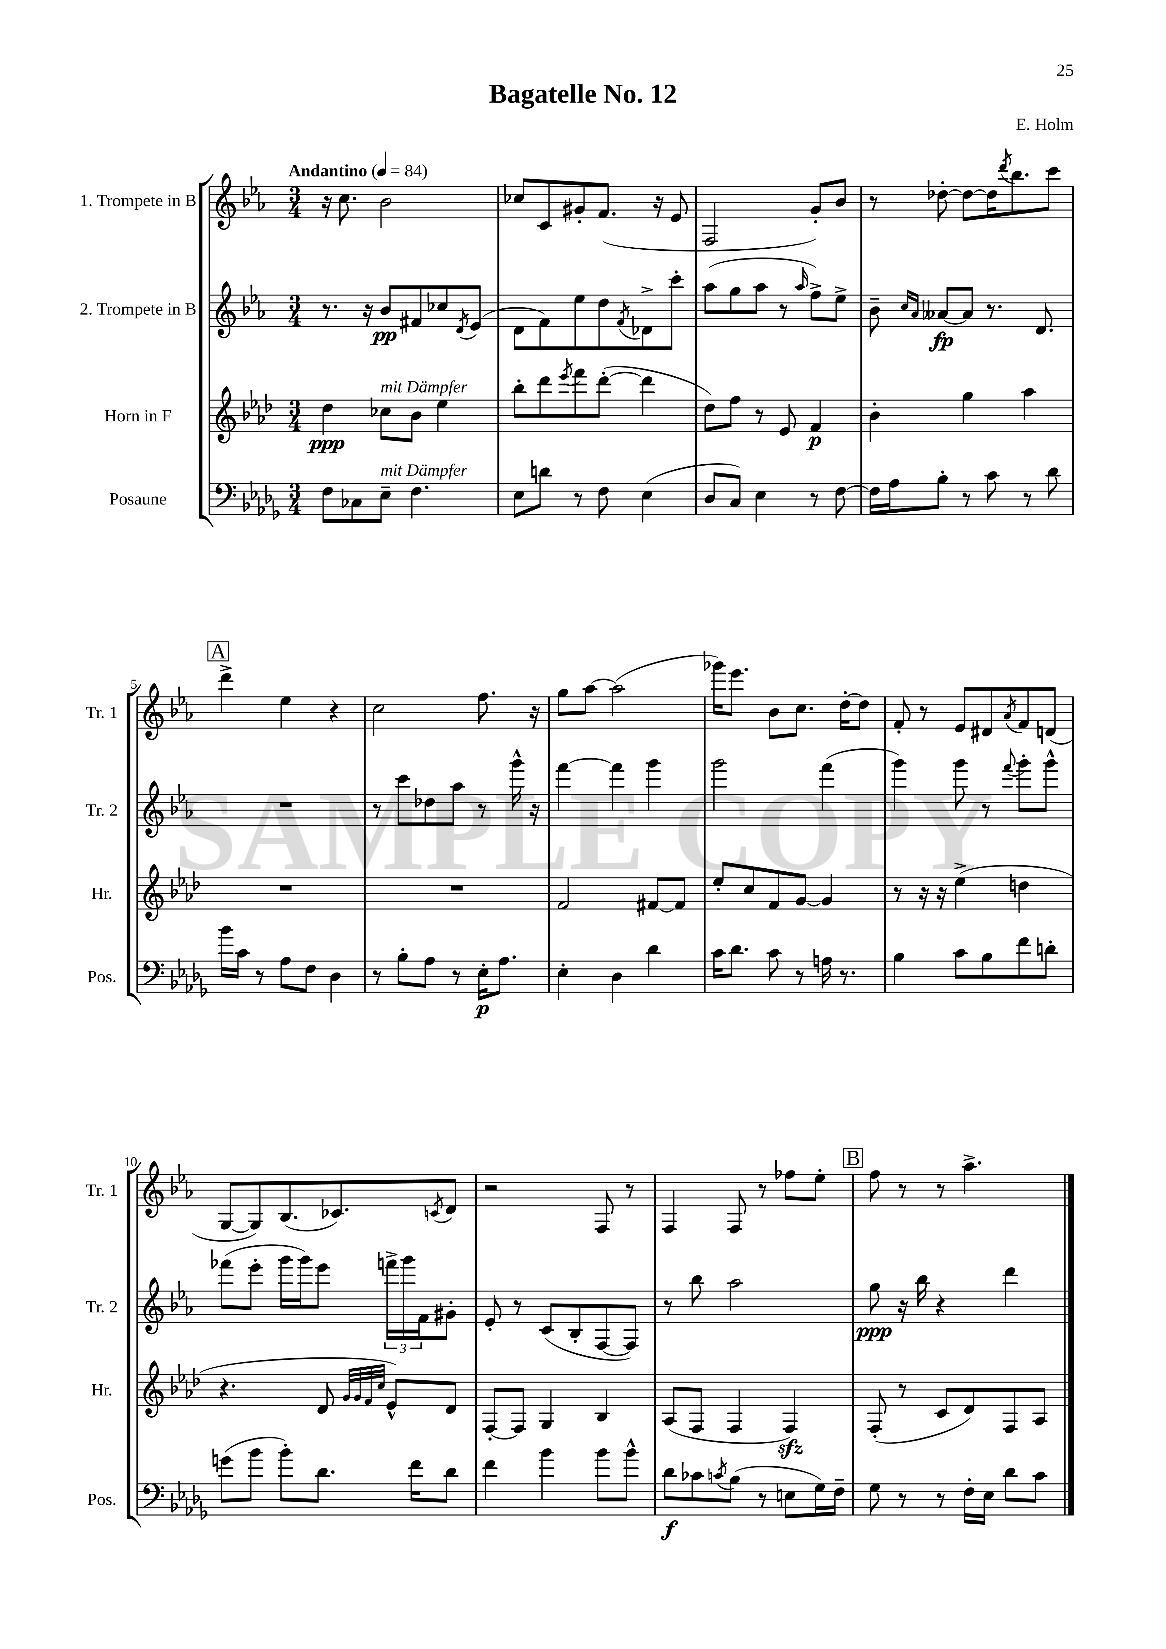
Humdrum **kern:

**kern	**dynam	**kern	**dynam	**kern	**dynam	**kern
*part4	*part4	*part3	*part3	*part2	*part2	*part1
*staff4	*staff4	*staff3	*staff3	*staff2	*staff2	*staff1
*I"Posaune	*	*I"Horn in F	*	*I"2. Trompete in B	*	*I"1. Trompete in B
*I'Pos.	*	*I'Hr.	*	*I'Tr. 2	*	*I'Tr. 1
*clefF4	*	*clefG2	*	*clefG2	*	*clefG2
*k[b-e-a-d-g-]	*	*k[b-e-a-d-]	*	*k[b-e-a-]	*	*k[b-e-a-]
*M3/4	*	*M3/4	*	*M3/4	*	*M3/4
*MM84	*	*MM84	*	*MM84	*	*MM84
=1	=1	=1	=1	=1	=1	=1
!	!	!	!	!	!	!LO:TX:a:B:t=Andantino
8F\L	.	4dd-\	ppp	8.r	.	16r
.	.	.	.	.	.	8.cc\
8C-X\	.	.	.	.	.	.
.	.	.	.	16r	.	.
!	!	!LO:TX:a:i:t=mit Dämpfer	!	!	!	!
!LO:TX:a:i:t=mit Dämpfer	!	!	!	!	!	!
8E-~\J	.	8cc-X\L	.	8b-/L	pp	2b-\
4.F\	.	8b-\J	.	8f#X/	.	.
.	.	4ee-\	.	8cc-X/	.	.
.	.	.	.	8qd/	.	.
.	.	.	.	(8e-/J	.	.
=2	=2	=2	=2	=2	=2	=2
8E-\L	.	8bb-'\L	.	8d\L	.	8cc-X/L
8dn\J	.	8ddd-\	.	8f\)	.	8c/
.	.	8qeee-/	.	.	.	.
8r	.	8fff\	.	8ee-\	.	8g#X'/
8F\	.	([8ddd-'\J	.	8dd\	.	(8.f/J
.	.	.	.	8qf/	.	.
(4E-\	.	4ddd-\]	.	8d-X^\	.	.
.	.	.	.	.	.	16r
.	.	.	.	8ccc'\J	.	8e-/
=3	=3	=3	=3	=3	=3	=3
8D-/L	.	8dd-\L)	.	(8aa-\L	.	2F/
8C/J)	.	8ff\J	.	8gg\	.	.
4E-\	.	8r	.	8aa-\J	.	.
.	.	8e-/	.	8r	.	.
.	.	.	.	16qqaa-/	.	.
8r	.	4f/	p	8ff^\L)	.	8g'/L)
[8F\	.	.	.	8ee-^\J	.	8b-/J
=4	=4	=4	=4	=4	=4	=4
16F\LL]	.	4b-'\	.	8b-~\	.	8r
16A-\J	.	.	.	.	.	.
.	.	.	.	16qqcc/LL	.	.
.	.	.	.	16qqa-/JJ	.	.
8B-'\J	.	.	.	[8a--X/L	fp	[8dd-X'\
8r	.	4gg\	.	8a--/J]	.	8dd-\L_
8c\	.	.	.	8.r	.	16dd-\K]
.	.	.	.	.	.	8qddd/
.	.	.	.	.	.	8.bb-\
8r	.	4aa-\	.	.	.	.
.	.	.	.	8.d/	.	.
8d-\	.	.	.	.	.	8ccc\J
!!LO:LB:g=z
!!LO:REH:place=s1:t=A
=5	=5	=5	=5	=5	=5	=5
16b-\LL	.	2.r	.	2.r	.	4ddd^\
16c\JJ	.	.	.	.	.	.
8r	.	.	.	.	.	.
8A-\L	.	.	.	.	.	4ee-\
8F\J	.	.	.	.	.	.
4D-\	.	.	.	.	.	4r
=6	=6	=6	=6	=6	=6	=6
8r	.	2.r	.	8r	.	2cc\
8B-'\L	.	.	.	8ccc\L	.	.
8A-\J	.	.	.	8dd-X\	.	.
8r	.	.	.	8aa-\J	.	.
16E-'\KL	p	.	.	8r	.	8.ff\
8.A-\J	.	.	.	.	.	.
.	.	.	.	16ggg^^\	.	.
.	.	.	.	16r	.	16r
=7	=7	=7	=7	=7	=7	=7
4E-'\	.	2f/	.	[4fff\	.	8gg\L
.	.	.	.	.	.	[8aa-\J
4D-\	.	.	.	4fff\]	.	(2aa-\]
4d-\	.	[8f#X/L	.	4ggg\	.	.
.	.	8f#/J]	.	.	.	.
=8	=8	=8	=8	=8	=8	=8
16c\KL	.	8ee-'/L	.	2ggg\	.	16ggg-X\KL)
8.d-\J	.	.	.	.	.	8.eee-\J
.	.	8cc/	.	.	.	.
8c\	.	8f/	.	.	.	8b-\L
8r	.	[8g/J	.	.	.	8.cc\J
16An\	.	4g/]	.	(4fff\	.	.
8.r	.	.	.	.	.	[16dd'\KL
.	.	.	.	.	.	8dd\J]
=9	=9	=9	=9	=9	=9	=9
4B-\	.	8r	.	4ggg\)	.	8f'/
.	.	16r	.	.	.	8r
.	.	16r	.	.	.	.
8c\L	.	(4ee-^\	.	8ggg\	.	8e-/L
8B-\	.	.	.	8r	.	8d#X/
.	.	.	.	8qqfff/	.	8qa-/
8f\	.	4ddn\	.	8ggg'\L	.	8f/
8dn'\J	.	.	.	8ggg^^\J	.	(8dn/J
!!LO:LB:g=z
=10	=10	=10	=10	=10	=10	=10
(8gn\L	.	4.r	.	(8fff-X\L	.	[8G/L
8b-\J	.	.	.	8eee-'\J	.	8G/])
8b-'\L)	.	.	.	16ggg\LL	.	(8.B-/
.	.	.	.	16ggg\J)	.	.
8.d-\J	.	8d-/	.	8eee-\J	.	.
.	.	.	.	.	.	8.c-X/)
.	.	32qqg/LLL	.	.	.	.
.	.	32qqg/	.	.	.	.
.	.	32qqf/	.	.	.	.
.	.	32qqcc/JJJ	.	.	.	.
.	.	8e-^^/L)	.	24fffn^\LL	.	.
.	.	.	.	24ggg\	.	.
16f\KL	.	.	.	.	.	.
.	.	.	.	24f\J	.	.
.	.	.	.	.	.	8qcn/
8d-\J	.	8d-/J	.	8g#X'\J	.	8d/J
=11	=11	=11	=11	=11	=11	=11
4f\	.	[8F'/L	.	8e-'/	.	2r
.	.	8F/J]	.	8r	.	.
4b-\	.	4G/	.	(8c/L	.	.
.	.	.	.	8B-'/	.	.
8b-\L	.	4B-/	.	[8F/	.	8F/
8b-^^\J	.	.	.	8F/J])	.	8r
=12	=12	=12	=12	=12	=12	=12
8d-\L	f	(8A-/L	.	8r	.	4F/
8c-X\	.	8F/J	.	8bb-\	.	.
8qcn/	.	.	.	.	.	.
(8B-\J	.	4F/	.	2aa-\	.	8F/
8r	.	.	.	.	.	8r
8En\L	.	4Fzz/)	.	.	.	8ff-X\L
16G-\L)	.	.	.	.	.	8ee-'\J
16F~\JJ	.	.	.	.	.	.
!!LO:REH:place=s1:t=B
=13	=13	=13	=13	=13	=13	=13
8G-\	.	(8F'/	.	8gg\	ppp	8ff\
8r	.	8r	.	16r	.	8r
.	.	.	.	16bb-\	.	.
8r	.	8c/L	.	4r	.	8r
16F'\LL	.	8d-/)	.	.	.	4.aa-^\
16E-\JJ	.	.	.	.	.	.
8d-\L	.	8F/	.	4ddd\	.	.
8c\J	.	8A-/J	.	.	.	.
==	==	==	==	==	==	==
*-	*-	*-	*-	*-	*-	*-
